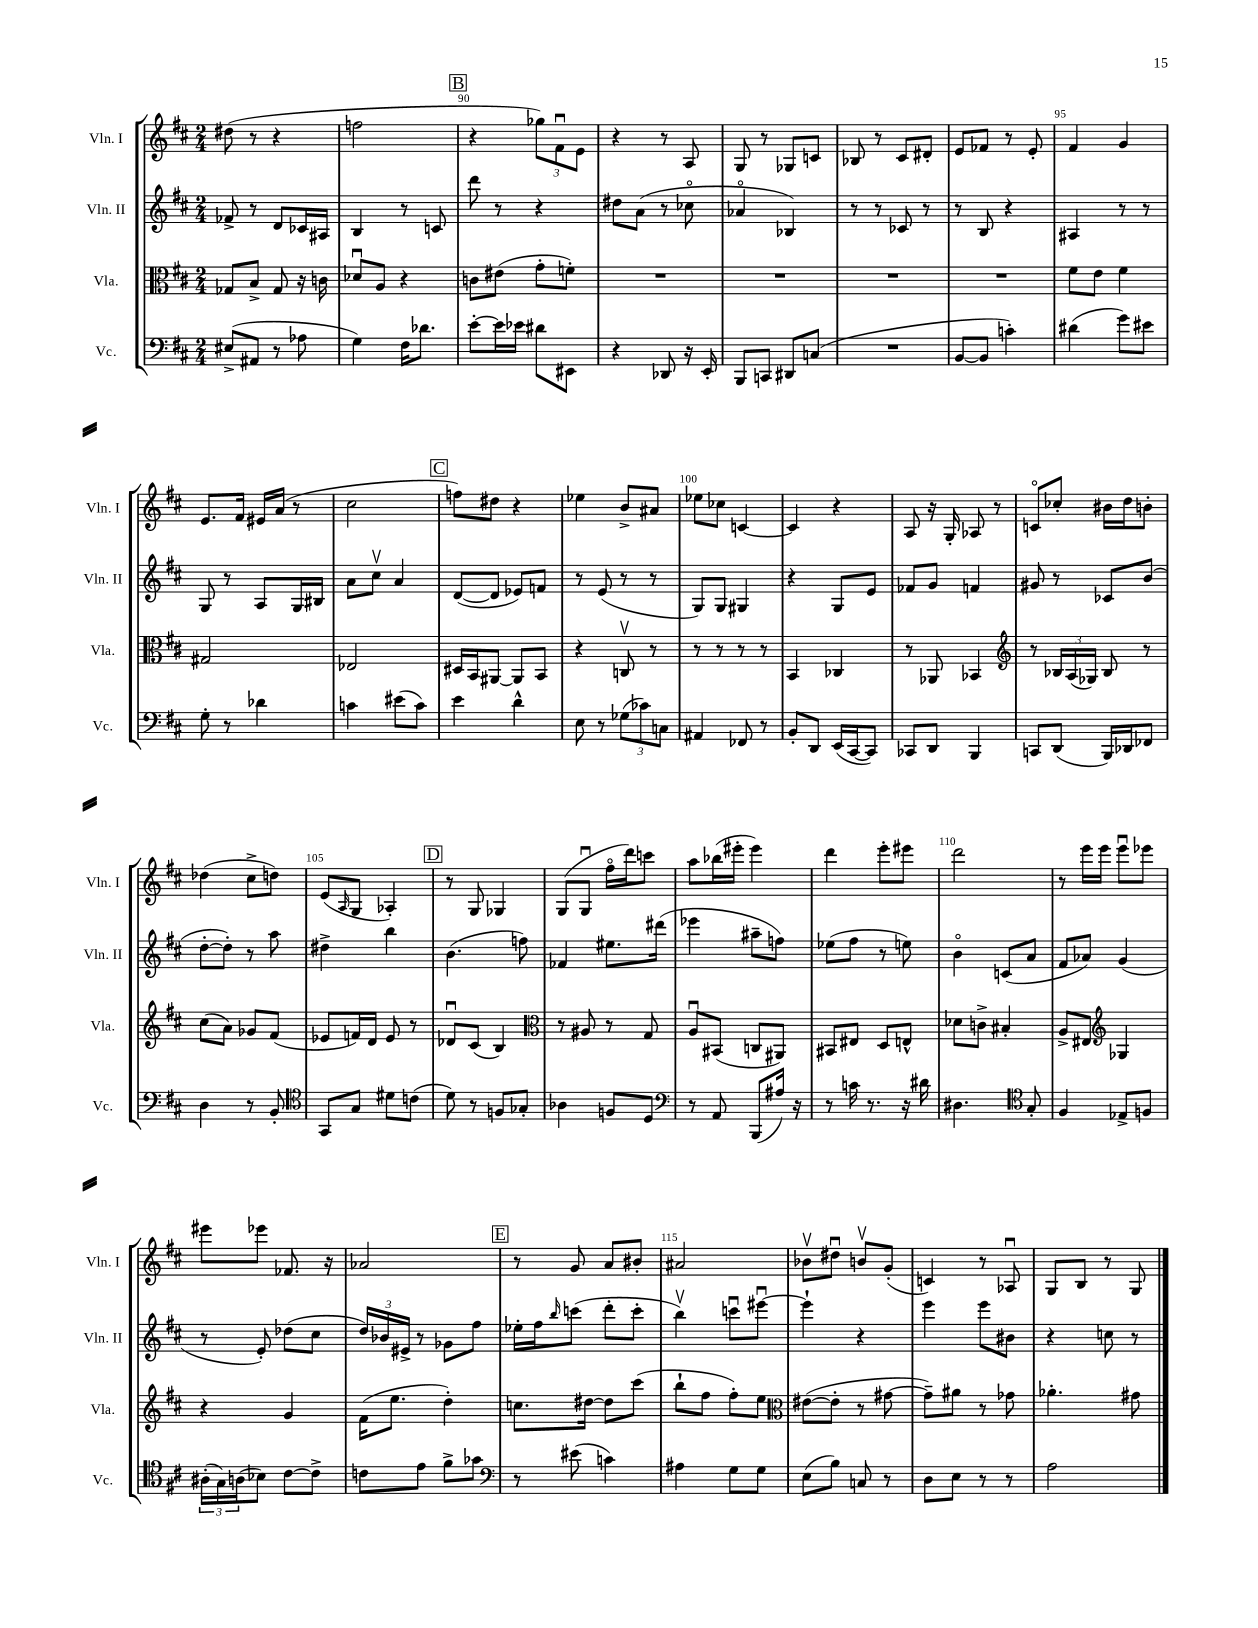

**kern	**kern	**kern	**kern
*part4	*part3	*part2	*part1
*staff4	*staff3	*staff2	*staff1
*I"Vc.	*I"Vla.	*I"Vln. II	*I"Vln. I
*I'Vc.	*I'Vla.	*I'Vln. II	*I'Vln. I
*clefF4	*clefC3	*clefG2	*clefG2
*k[f#c#]	*k[f#c#]	*k[f#c#]	*k[f#c#]
*M2/4	*M2/4	*M2/4	*M2/4
=88	=88	=88	=88
(8E#X^/L	8G-X/L	8f-X^/	(8dd#X\
8AA#X/J	8B^/J	8r	8r
8r	8G-/	8d/L	4r
8A-X\	16r	16c-X/L	.
.	16cn\	16A#X/JJ	.
=89	=89	=89	=89
4G\)	8d-Xu/L	4B/	2ffn\
.	8A/J	.	.
16F#\KL	4r	8r	.
8.d-X\J	.	.	.
.	.	8cn/	.
!!LO:REH:place=s1:t=B
=90	=90	=90	=90
[8e'\L	8cn\L	8ddd\	4r
16e\L]	(8e#X\J	8r	.
16e-X\JJ	.	.	.
8d#X\L	8g'\L	4r	12gg-X\L)
.	.	.	12f#u\
8EE#X\J	8fn'\J)	.	.
.	.	.	12e\J
=91	=91	=91	=91
4r	2r	8dd#X\L	4r
.	.	(8a\J	.
8DD-X/	.	8r	8r
16r	.	8cc-X\	8A/
16EE'/	.	.	.
=92	=92	=92	=92
8BBB/L	2r	4a-X/	8G/
8CCn/J	.	.	8r
8DD#X/L	.	4B-X/)	8G-X/L
(8Cn/J	.	.	8cn/J
=93	=93	=93	=93
2r	2r	8r	8B-X/
.	.	8r	8r
.	.	8c-X/	8c#/L
.	.	8r	8d#X'/J
=94	=94	=94	=94
[8BB/L	2r	8r	8e/L
8BB/J]	.	8B/	8f-X/J
4cn'\)	.	4r	8r
.	.	.	8e'/
=95	=95	=95	=95
(4d#X\	8f#\L	4A#X/	4f#/
.	8e\J	.	.
8g\L)	4f#\	8r	4g/
8e#X\J	.	8r	.
!!LO:LB:g=z
=96	=96	=96	=96
8G'\	2G#X/	8G/	8.e/L
8r	.	8r	.
.	.	.	16f#/Jk
4d-X\	.	8A/L	16e#X/LL
.	.	.	(16a/JJ
.	.	16G/L	8r
.	.	16B#X/JJ	.
=97	=97	=97	=97
4cn\	2E-X/	8a\L	2cc#\
.	.	8cc#v\J	.
(8e#X\L	.	4a/	.
8c\J)	.	.	.
!!LO:REH:place=s1:t=C
=98	=98	=98	=98
4e\	16D#X/LL	([8d/L	8ffn\L)
.	16BB/J	.	.
.	[8AA#X/J	8d/J]	8dd#X\J
4d^^\	8AA#/L]	8e-X/L)	4r
.	8BB/J	8fn/J	.
=99	=99	=99	=99
8E\	4r	8r	4ee-X\
8r	.	(8e/	.
(12G-X\L	8Cnv/	8r	8b^/L
12c-X\)	.	.	.
.	8r	8r	8a#X/J
12Cn\J	.	.	.
=100	=100	=100	=100
4AA#X/	8r	8G/L)	8ee-X\L
.	8r	8G/J	8cc-X\J
8FF-X/	8r	4G#X/	[4cn/
8r	8r	.	.
=101	=101	=101	=101
8BB'/L	4BB/	4r	4c/]
8DD/J	.	.	.
(16EE/LL	4C-X/	8G/L	4r
[16CC#/J	.	.	.
8CC#/J])	.	8e/J	.
=102	=102	=102	=102
8CC-X/L	8r	8f-X/L	8A/
8DD/J	8AA-X/	8g/J	16r
.	.	.	16G'/
4BBB/	4BB-X/	4fn/	8A-X/
.	.	.	8r
=103	=103	=103	=103
*	*clefG2	*	*
8CCn/L	8r	8g#X/	8cn/L
(8DD/J	24B-X/LL	8r	8cc-X'/J
.	(24A/	.	.
.	24G-X/JJ)	.	.
16BBB/LL)	8B-/	8c-X/L	16b#X\LL
16DD-X/J	.	.	16dd\J
8FF-X/J	8r	(8b/J	8bn'\J
!!LO:LB:g=z
=104	=104	=104	=104
4D\	(8cc#\L	[8dd'\L	(4dd-X\
.	8a\J)	8dd'\J])	.
8r	8g-X/L	8r	8cc#^\L
8BB'/	(8f#/J	8aa\	8ddn\J)
=105	=105	=105	=105
*clefC4	*	*	*
8GG/L	8e-X/L	4dd#X^\	(8e/L
.	.	.	16qqA/
8G/J	16fn/L)	.	8G/J
.	16d/JJ	.	.
8d#X\L	8e-/	4bb\	4A-X'/)
(8cn\J	8r	.	.
!!LO:REH:place=s1:t=D
=106	=106	=106	=106
8d\)	8d-Xu/L	(4.b\	8r
8r	(8c#/J	.	8G/
8Fn/L	4B/)	.	4G-X/
8G-X'/J	.	8ffn\)	.
=107	=107	=107	=107
*	*clefC3	*	*
4A-X\	8r	4f-X/	(8G/L
.	8A#X/	.	8Gu/J
8Fn/L	8r	8.ee#X\L	16ff#\LL
.	.	.	16ddd\J)
8D/J	8G/	.	8cccn\J
.	.	(16ddd#X\Jk	.
=108	=108	=108	=108
*clefF4	*	*	*
8r	8Au/L	4eee-X\	8aa\L
8AA/	(8BB#X/J	.	(16bb-X\L
.	.	.	16eee#X'\JJ
(8BBB/L	8Cn/L	8aa#X~\L	4eee#\)
16A#X/Jk)	8AA#X/J)	8ffn\J)	.
16r	.	.	.
=109	=109	=109	=109
8r	8BB#X/L	(8ee-X\L	4ddd\
16cn\	8E#X/J	8ff#\J	.
8.r	.	.	.
.	8D/L	8r	8eee'\L
16r	8En^^/J	8een\)	8eee#X\J
16d#X\	.	.	.
=110	=110	=110	=110
4.D#X\	8d-X\L	4b\	2ddd\
.	8cn^\J	.	.
.	4B#X'/	(8cn/L	.
*clefC4	*	*	*
8G'/	.	8a/J	.
=111	=111	=111	=111
4F#/	8A^/L	8f#/L	8r
.	8E#X/J	8a-X/J)	16eee\LL
.	.	.	16eee\JJ
*	*clefG2	*	*
8E-X^/L	4G-X/	(4g/	8eeeu\L
8Fn/J	.	.	8eee-X\J
!!LO:LB:g=z
=112	=112	=112	=112
(24A#X'\LL	4r	8r	8eee#X\L
24G\)	.	.	.
(24An\J	.	.	.
8B-X\J)	.	8e'/)	8eee-X\J
[8c#\L	4g/	(8dd-X\L	8.f-X/
8c#^\J]	.	8cc#\J	.
.	.	.	16r
=113	=113	=113	=113
8cn\L	(16f#\KL	24dd/LL)	2a-X/
.	.	24b-X/	.
.	8.ee\J	.	.
.	.	24e#X^/JJ	.
8e\J	.	8r	.
8f#^\L	4dd'\)	8g-X\L	.
8g-X\J	.	8ff#\J	.
!!LO:REH:place=s1:t=E
=114	=114	=114	=114
*clefF4	*	*	*
8r	8.ccn\L	16ee-X'\LL	8r
.	.	16ff#\J	.
.	.	16qqbb/	.
(8e#X\	.	(8cccn\J	8g/
.	[16dd#X\Jk	.	.
4cn\)	8dd#\L]	8ddd'\L	8a/L
.	(8ccc#\J	8ccc'\J	8b#X'/J
=115	=115	=115	=115
4A#X\	8bb`\L	4bbv\)	2a#X/
.	8ff#\J	.	.
8G\L	8ff#'\L)	8cccnu\L	.
8G\J	8ee\J	[8eee#Xu\J	.
=116	=116	=116	=116
*	*clefC3	*	*
(8E\L	([8e#X\L	4eee#`\]	8b-Xv\L
8B\J)	8e#'\J]	.	8dd#Xu\J
8Cn/	8r	4r	8bnv/L
8r	[8g#X\	.	(8g'/J
=117	=117	=117	=117
8D\L	8g#~\L])	4eee\	4cn/)
8E\J	8a#X\J	.	.
8r	8r	8eee\L	8r
8r	8g-X\	8b#X\J	8A-Xu/
=118	=118	=118	=118
2A\	4.a-X'\	4r	8G/L
.	.	.	8B/J
.	.	8ccn\	8r
.	8g#X\	8r	8G/
==	==	==	==
*-	*-	*-	*-
